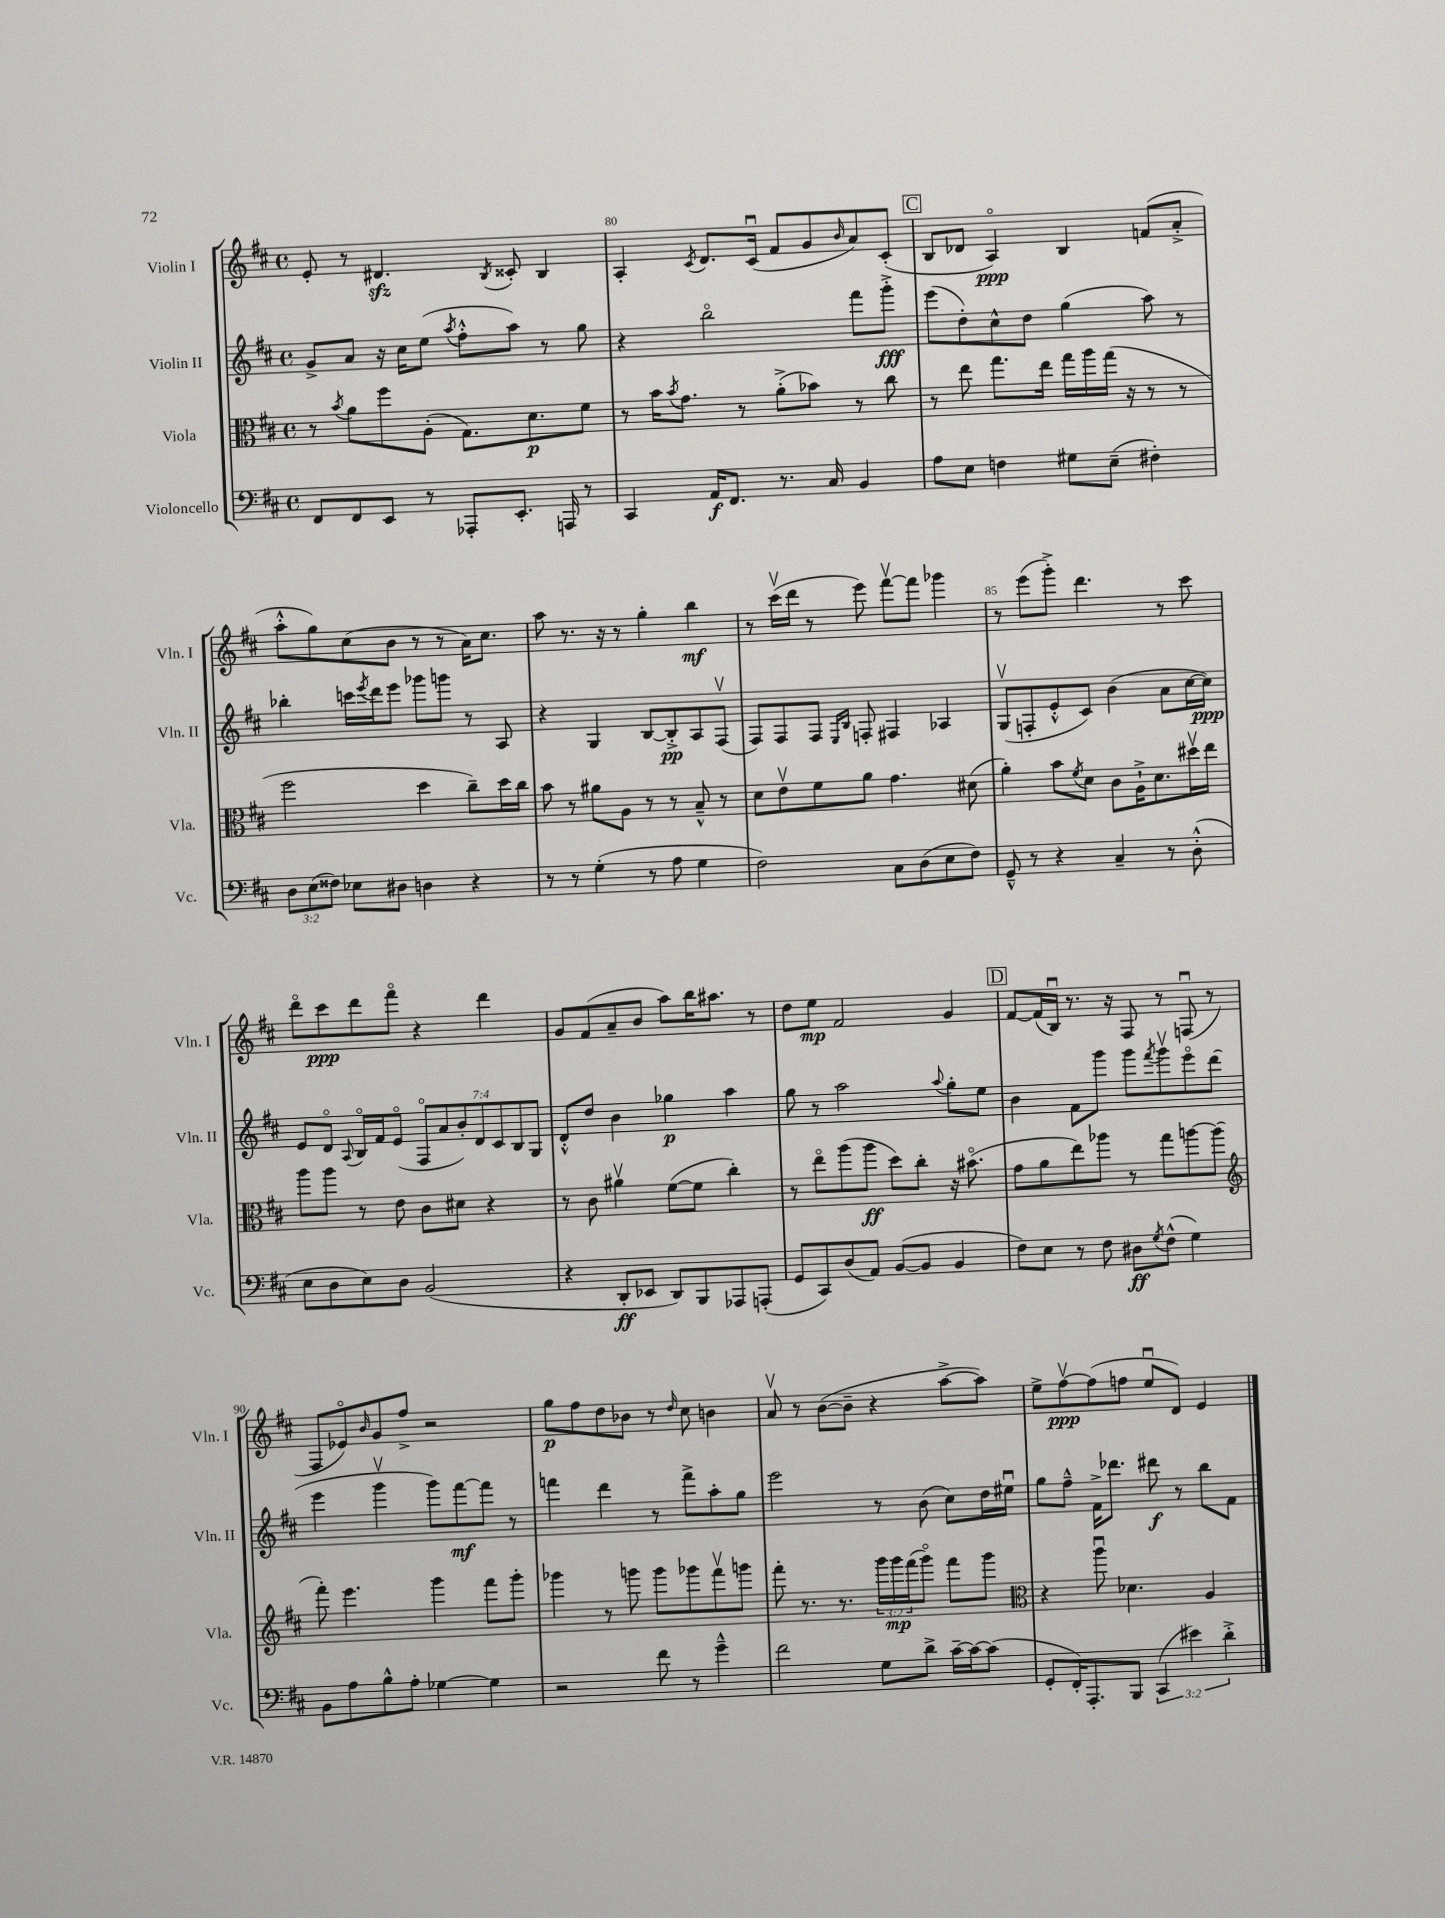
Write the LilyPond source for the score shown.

<<
\new StaffGroup <<
\new Staff = "s0" \with { instrumentName = "Violin I" shortInstrumentName = "Vln. I" } {
    \clef treble \key d \major \defaultTimeSignature \time 4/4
    e'8-. r8 dis'4.\sfz \acciaccatura { b8 } cisis'8-. b4 |
    a4-. \acciaccatura { cis'8 } d'8. cis'16\downbow( fis'8 g'8 \grace { b'16 } a'8) cis'8-.( |
    \mark \markup { \box "C" } b8 des'8 a4\flageolet\ppp) b4 f'8( a'8-.-> |
    a''8-.-^ g''8) cis''8( b'8 r8 r8 a'16) cis''8. |
    a''8 r8. r16 r8 g''4-. b''4\mf |
    r8 cis'''16\upbow( d'''16 r8 e'''8) fis'''8~\upbow fis'''8 ges'''4 |
    r8 e'''8( g'''8-.->) d'''4. r8 cis'''8 |
    d'''8\flageolet cis'''8\ppp d'''8 fis'''8\flageolet r4 d'''4 |
    g'8 fis'8( a'8-- b'8 a''8) b''16 ais''8. r8 |
    d''8 e''8\mp fis'2 g'4 |
    \mark \markup { \box "D" } fis'8~ fis'16( b16\downbow) r8. r16 fis8 r8 f8\downbow( r8 |
    fis8 ees'8\flageolet) \grace { b'16 } g'8 fis''8-> r2 |
    g''8\p fis''8 d''8 bes'8 r8 \grace { d''16 } cis''8 b'4 |
    a'8\upbow r8 b'8~( b'8-- r4 a''8~-> a''8) |
    e''8-> fis''8~\upbow\ppp fis''8( f''8 e''8\downbow d'8) e'4 \bar "|." |
}
\new Staff = "s1" \with { instrumentName = "Violin II" shortInstrumentName = "Vln. II" } {
    \clef treble \key d \major \defaultTimeSignature \time 4/4 \override Staff.TupletNumber.text = #tuplet-number::calc-fraction-text
    g'8-> a'8 r16 cis''16 e''8( \acciaccatura { a''8 } fis''8-.-^ a''8) r8 g''8 |
    r4 b''2\flageolet fis'''8 g'''8-.->\fff |
    \mark \markup { \box "C" } e'''8( d''8-.) cis''8-^ d''8 g''4( a''8) r8 |
    bes''4-. c'''16 \acciaccatura { e'''8 } d'''16 e'''8 ges'''8 g'''8 r8 a8 |
    r4 g4 b8~ b8-.->\pp a8 fis8\upbow( |
    fis8) fis8 fis8 \grace { e16 b16 } f8-. fis4 aes4 |
    g8\upbow( f8-. e'8-.-^ cis'8) b'4( a'8 cis''16~ cis''16\ppp) |
    e'8 d'8\flageolet \appoggiatura { a8 } b16\flageolet fis'16 e'8\flageolet( \tuplet 7/4 { fis8\flageolet a'8 b'8-.) d'8 cis'8 b8 g8 } |
    d'8-.-^ d''8 b'4 ges''4\p a''4 |
    g''8 r8 a''2 \appoggiatura { a''8 } g''8-. e''8 |
    \mark \markup { \box "D" } b'4 fis'8 g'''8 g'''8 \acciaccatura { fis'''8 } g'''8\upbow e'''8\flageolet d'''8( |
    e'''4 g'''4\upbow g'''8) fis'''8~\mf fis'''8 r8 |
    f'''4 d'''4 r8 f'''8-> a''8-. g''8 |
    e'''2 r8 b'8( cis''8) d''16 eis''16\downbow |
    g''8 fis''8---^ fis'16-> des'''8. dis'''8\f r8 b''8 fis'8 \bar "|." |
}
\new Staff = "s2" \with { instrumentName = "Viola" shortInstrumentName = "Vla." } {
    \clef alto \key d \major \defaultTimeSignature \time 4/4 \override Staff.TupletNumber.text = #tuplet-number::calc-fraction-text
    r8 \acciaccatura { b'8 } a'8 fis''8 a8-.( g8.) d'8.\p fis'8 |
    r8 b'16 \acciaccatura { b'8 } g'8. r8 a'8-.->( bes'8) r8 cis''8 |
    \mark \markup { \box "C" } r8 e''8 g''8. e''16 g''16 a''16 g''16( r16 r8 r8 |
    fis''2 d''4 cis''8--) d''16 cis''16 |
    b'8 r8 ais'8 a8 r8 r8 b8---^ r8 |
    d'8 e'8\upbow fis'8 a'8 g'4. dis'8( |
    a'4-.) b'8 \acciaccatura { fis'8 } d'8 cis'8 a16-!-> d'8. dis''16\upbow e''16 |
    a''8 a''8 r8 e'8 cis'8 dis'8 r4 |
    r8 cis'8 ais'4\upbow fis'8~( fis'8 cis''4-.) |
    r8 e''8\flageolet a''8( a''8\ff d''8) cis''8-. r16 bis'8.\flageolet( |
    \mark \markup { \box "D" } g'8 a'8 e''8) aes''8 r8 g''8 a''8~ a''8( |
    \clef treble fis'''8-.) e'''4. g'''4 fis'''8 g'''8-. |
    ges'''4 r8 g'''8 g'''8 ges'''8 fis'''8\upbow g'''8 |
    fis'''8-. r8. r8. \tuplet 3/2 { g'''16 g'''16\mp fis'''16( } g'''8\flageolet) fis'''8 g'''8 |
    \clef alto r4 a''8\downbow des'4. a4 \bar "|." |
}
\new Staff = "s3" \with { instrumentName = "Violoncello" shortInstrumentName = "Vc." } {
    \clef bass \key d \major \defaultTimeSignature \time 4/4 \override Staff.TupletNumber.text = #tuplet-number::calc-fraction-text
    fis,8 fis,8 e,8 r8 aes,,8-. e,8.-. a,,16 r8 |
    cis,4 a,16\f fis,8. r8. cis16 b,4 |
    \mark \markup { \box "C" } a8 e8 f4 gis8 e8--( fis4-.) |
    \tuplet 3/2 { d8 e8( fisis8) } ees8 dis8 d4 r4 |
    r8 r8 g4-.( r8 a8 g4 |
    fis2) cis8 d8( e8 fis8) |
    g,8---^ r8 r4 cis4-- r8 d8-.-^( |
    e8 d8 e8) d8 b,2( |
    r4 d,8-.\ff ees,8 d,8) b,,8 aes,,8 a,,8-.( |
    g,8 cis,8) d8( a,8) b,8~( b,8 b,4 |
    \mark \markup { \box "D" } fis8) e8 r8 fis8 dis8\ff \acciaccatura { g8 } fis8-^( g4) |
    b,8 a8 b8-^ a8-. ges4~ ges4 |
    r2 fis'8 r8 g'4---^ |
    fis'2 g8 d'8-> cis'16~-- cis'16~ cis'8( |
    g,8-. fis,16-.) a,,8.-. b,,8 \tuplet 3/2 { cis,4( eis'4) d'4-.-> } \bar "|." |
}
>>
>>
\layout { \context { \Score currentBarNumber = #79 \override BarNumber.break-visibility = ##(#f #t #t) barNumberVisibility = #(every-nth-bar-number-visible 5) } }
